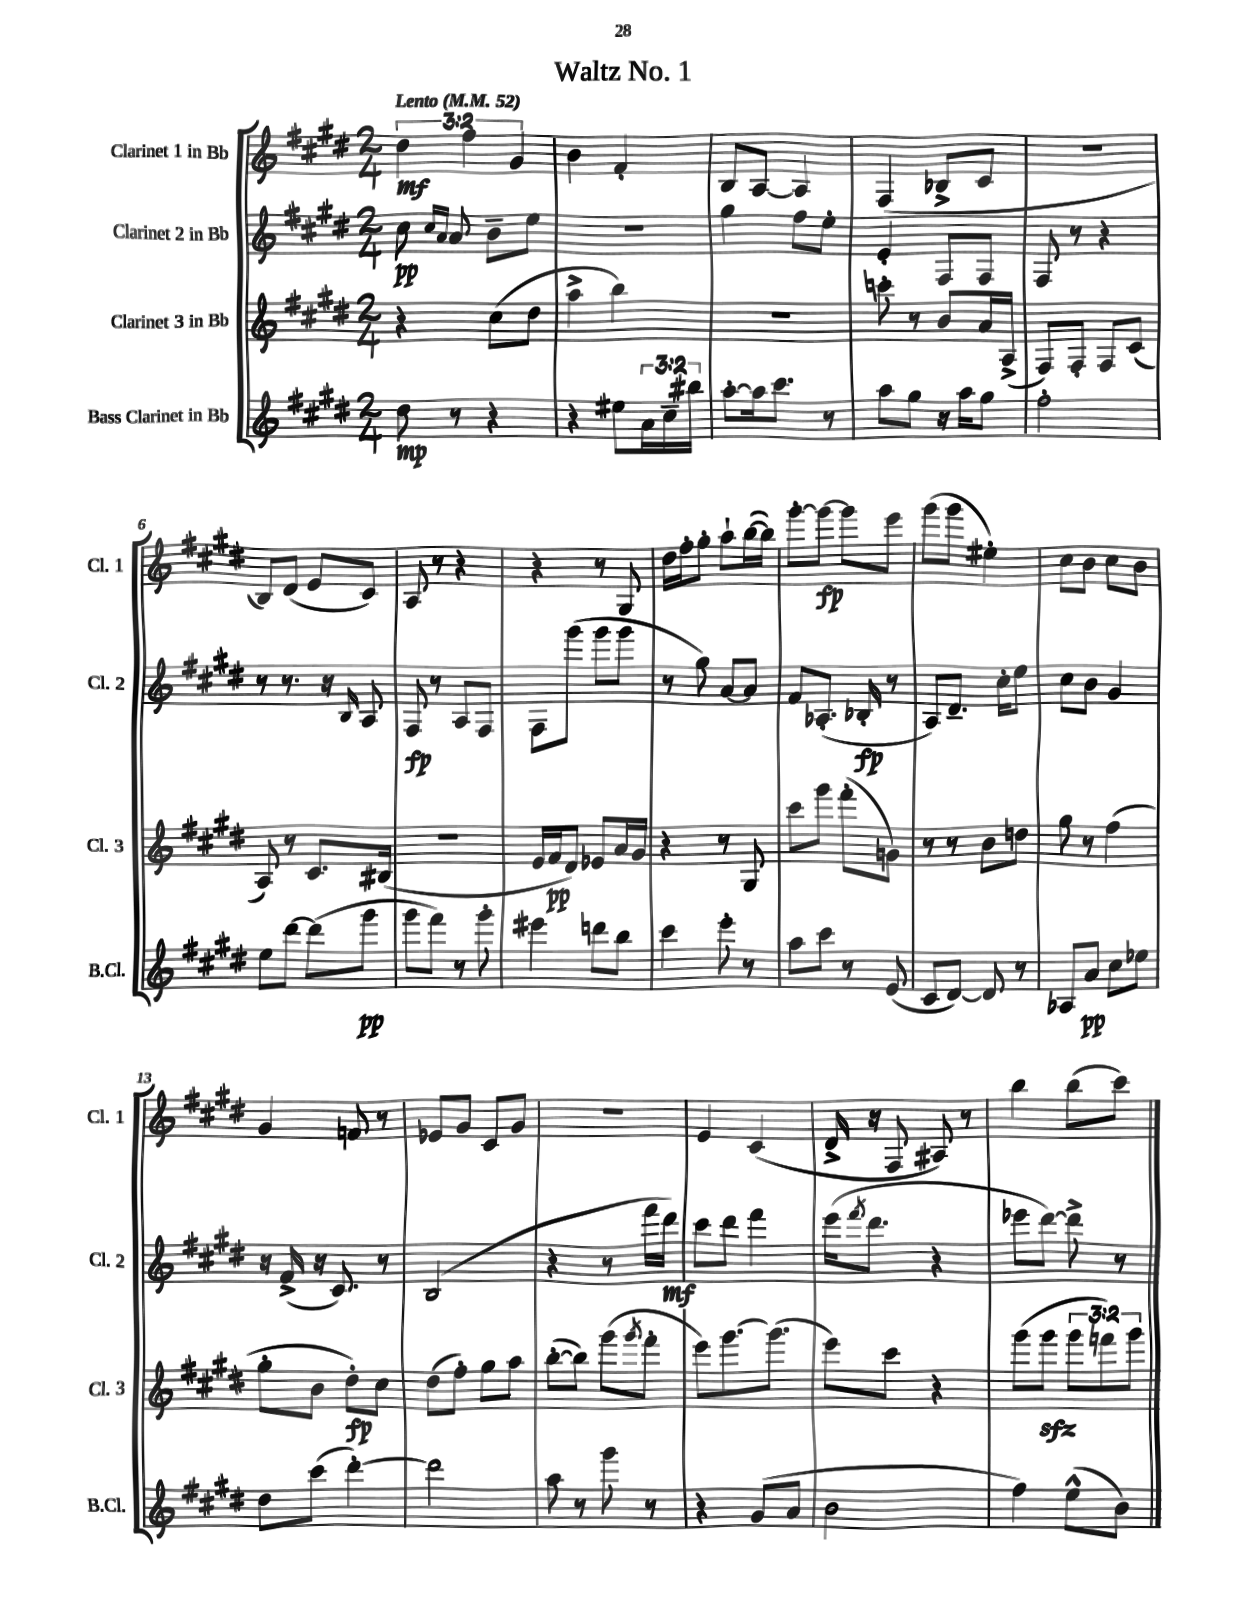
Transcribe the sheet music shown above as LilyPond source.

\header { title = "Waltz No. 1" }
<<
\new StaffGroup <<
\new Staff = "s0" \with { instrumentName = "Clarinet 1 in Bb" shortInstrumentName = "Cl. 1" } {
    \clef treble \key e \major \numericTimeSignature \time 2/4 \override Staff.TupletNumber.text = #tuplet-number::calc-fraction-text \tempo "Lento" 4 = 52
    \tuplet 3/2 { dis''4\mf fis''4 gis'4 } |
    b'4 fis'4-. |
    b8 a8~ a4 |
    fis4( bes8-> cis'8 |
    r2 |
    b8) dis'8( e'8 cis'8) |
    a8 r8 r4 |
    r4 r8 gis8 |
    dis''16 fis''16-. gis''8-. a''8-! b''16~( b''16) |
    gis'''8~-. gis'''8~\fp gis'''8 e'''8 |
    gis'''8( gis'''8 eis''4-.) |
    cis''8 b'8 cis''8 b'8 |
    gis'4 f'8 r8 |
    ees'8 gis'8 cis'8 gis'8 |
    R2 |
    e'4 cis'4( |
    dis'16-> r16 fis8 ais8) r8 |
    b''4 b''8( cis'''8) \bar "|." |
}
\new Staff = "s1" \with { instrumentName = "Clarinet 2 in Bb" shortInstrumentName = "Cl. 2" } {
    \clef treble \key e \major \numericTimeSignature \time 2/4
    cis''8\pp \grace { cis''16 a'16 } a'8 b'8-- e''8 |
    R2 |
    gis''4 fis''8 e''8-. |
    e'4-. fis8 fis8 |
    fis8 r8 r4 |
    r8 r8. r16 \grace { b16 } a8 |
    fis8\fp r8 a8 fis8 |
    fis8 gis'''8( gis'''8 gis'''8 |
    r8 gis''8) a'8~ a'8 |
    fis'8 aes8.-.( bes16-.\fp r8 |
    a8) dis'8.-- cis''16-. e''8 |
    cis''8 b'8 gis'4 |
    r16 fis'16->( r16 cis'8.) r8 |
    b2( |
    r4 r8 fis'''16 dis'''16\mf) |
    cis'''8 dis'''8 fis'''4 |
    e'''16( \acciaccatura { fis'''8 } dis'''8. r4 |
    ees'''8 dis'''8~) dis'''8-> r8 \bar "|." |
}
\new Staff = "s2" \with { instrumentName = "Clarinet 3 in Bb" shortInstrumentName = "Cl. 3" } {
    \clef treble \key e \major \numericTimeSignature \time 2/4 \override Staff.TupletNumber.text = #tuplet-number::calc-fraction-text
    r4 cis''8( dis''8 |
    a''4-> b''4) |
    r2 |
    c'''8-. r8 b'8 a'16 a16->( |
    fis8) fis8-. fis8 cis'8( |
    a8) r8 cis'8. bis16( |
    R2 |
    e'16 fis'16\pp dis'8) ees'8 a'16 gis'16 |
    r4 r8 gis8 |
    cis'''8 gis'''8 fis'''8-.( g'8) |
    r8 r8 b'8 d''8 |
    gis''8 r8 fis''4( |
    gis''8-. b'8 dis''8-.\fp) cis''8 |
    dis''8( fis''8-.) gis''8 a''8 |
    b''8~-.( b''8) gis'''8( \acciaccatura { gis'''8 } fis'''8-. |
    e'''8) gis'''8.~ gis'''8.( |
    e'''8) cis'''8 r4 |
    gis'''8( gis'''8\sfz \tuplet 3/2 { gis'''8 f'''8) gis'''8 } \bar "|." |
}
\new Staff = "s3" \with { instrumentName = "Bass Clarinet in Bb" shortInstrumentName = "B.Cl." } {
    \clef treble \key e \major \numericTimeSignature \time 2/4 \override Staff.TupletNumber.text = #tuplet-number::calc-fraction-text
    dis''8\mp r8 r4 |
    r4 eis''8 \tuplet 3/2 { a'16 cis''16-- bis''16 } |
    a''8~-. a''16 cis'''8. r8 |
    a''8 gis''8 r16 a''16 gis''8 |
    fis''2-. |
    e''8 dis'''8~ dis'''8( gis'''8\pp |
    gis'''8 fis'''8) r8 gis'''8-. |
    eis'''4 d'''8 b''8 |
    cis'''4 e'''8-. r8 |
    a''8 cis'''8 r8 e'8( |
    cis'8 dis'8~) dis'8 r8 |
    aes8 a'8\pp cis''8 ees''8 |
    dis''8 cis'''8( dis'''4~-.) |
    dis'''2 |
    a''8 r8 gis'''8 r8 |
    r4 gis'8( a'8 |
    b'2 |
    fis''4) e''8-^( b'8) \bar "|." |
}
>>
>>
